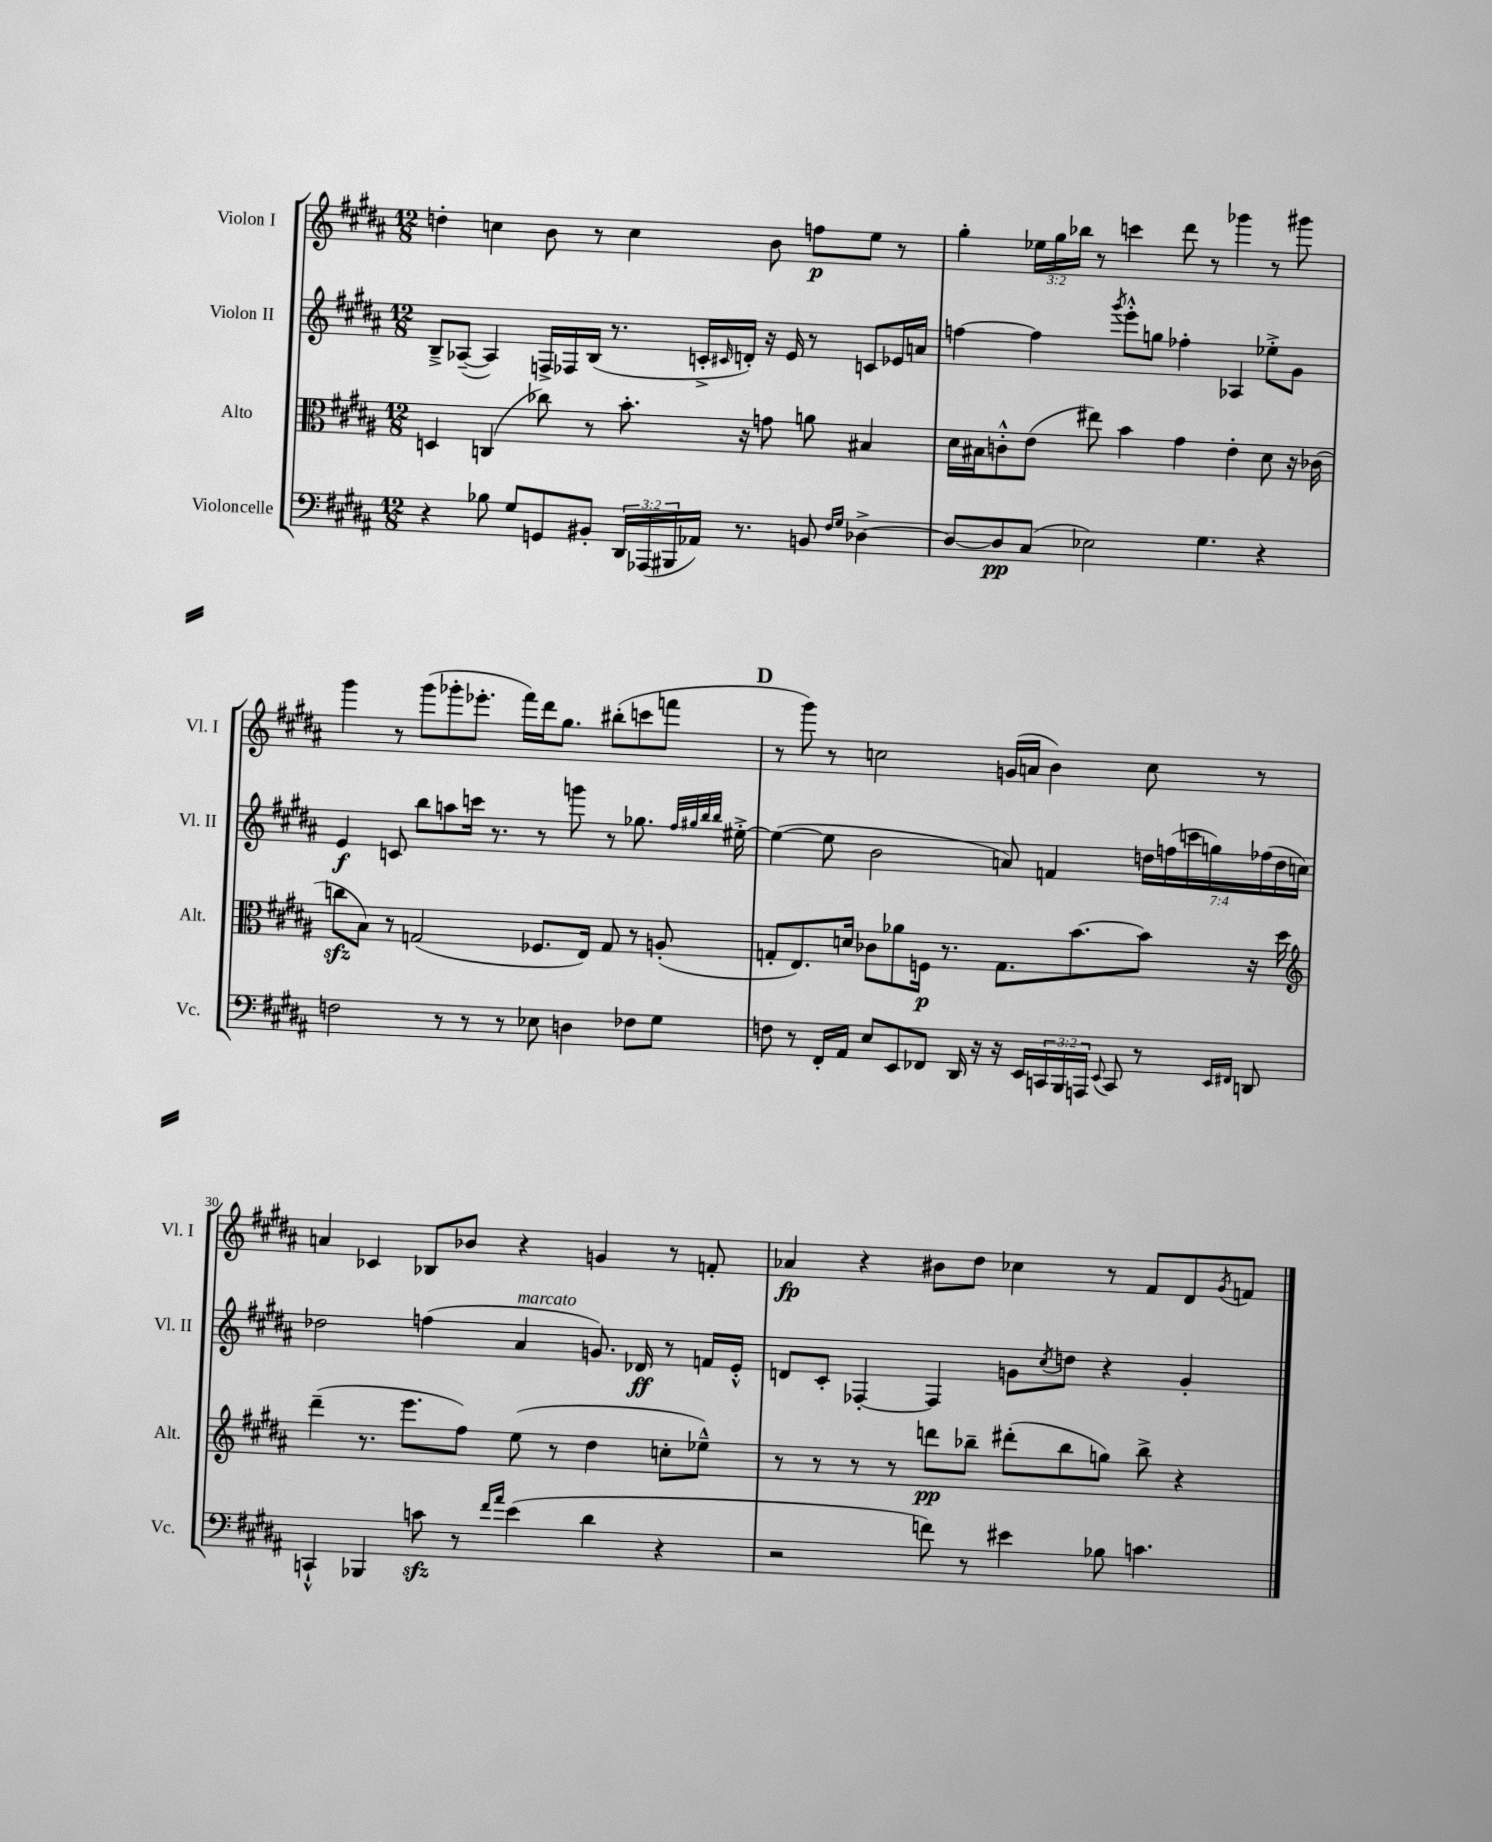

**kern	**kern	**kern	**kern
*staff4	*staff3	*staff2	*staff1
*clefF4	*clefC3	*clefG2	*clefG2
*k[f#c#g#d#a#]	*k[f#c#g#d#a#]	*k[f#c#g#d#a#]	*k[f#c#g#d#a#]
*M12/8	*M12/8	*M12/8	*M12/8
4r	4D	8B~^	4dd'
.	.	([8A-~	.
8B-	(4C	4A-])	4cc
8G#	.	.	.
8GG	8cc-)	16F^	8b
.	.	16F-	.
8BB#'	8r	(16B	8r
.	.	8.r	.
24DD#	8.b'	.	4cc
(24AAA-	.	.	.
24BBB#	.	.	.
16AA-)	.	16c'^	.
.	.	16qqc#	.
8.r	16r	16d')	.
.	8g	16r	8b
.	.	16e	.
8BB	8a	8r	8ff
16qqF#	.	.	.
16qqG#	.	.	.
[4D-^	4B#	8c	8ee
.	.	16e-	8r
.	.	16a	.
=	=	=	=
8D-_	16d#	[4ff	4gg#'
.	16B#	.	.
8D-]	8c'^^	.	.
(8C#	(8e	4ff]	24ee-
.	.	.	24gg#
.	.	.	24bb-
2E-)	8ee#)	.	8r
.	.	8qggg#	.
.	4b	8eee'^^	4ccc
.	.	8gg	.
.	4g#	4ff-'	8ddd#
4.G#	.	.	8r
.	4e'	4A-	4ggg-
4r	8d#	8ee-'^	8r
.	16r	8g#	8ggg#
.	(16c-	.	.
=	=	=	=
2F	8cc	4e	4ggg#
.	8B)	.	.
.	8r	8c	8r
.	(2G	8bb	(8ggg#
8r	.	8aa	8ggg-'
8r	.	16ccc	8.eee-'
.	.	8.r	.
8r	.	.	.
.	.	.	16fff#)
8E-	8.F-	8r	16ddd#
.	.	.	8.gg#
4D	.	8ggg	.
.	16E)	.	.
.	8G	8r	(8bb#'
8F-	8r	8.gg-	8ccc
8G#	(8A'	.	8fff
.	.	32qqff#	.
.	.	32qqgg#	.
.	.	32qqbb	.
.	.	32qqbb	.
.	.	[16ee#'^	.
=	=	=	=
8F	8G'	(4ee#_	8r
8r	8.E)	.	8ggg#)
16FF#'	.	8ee#]	8r
16AA#	16d	.	.
8E	8c-	2b	2cc
8EE	8a-	.	.
8FF-	16F	.	.
.	8.r	.	.
16DD#	.	.	.
16r	.	.	.
16r	8.G	8a)	(16g
16EE	.	.	16a
24CC	.	4f	4b)
24BBB	.	.	.
.	[8.b	.	.
24AAA	.	.	.
8qqEE	.	.	.
8CC	.	.	.
8r	8b]	28dd	8cc
.	.	(28ff	.
.	.	28ccc	.
.	.	28gg)	.
16qqEE	.	.	.
16qqFF#	.	.	.
8DD	16r	.	8r
.	.	(28ff-	.
.	.	28dd	.
.	16dd#	.	.
.	.	28cc)	.
=	=	=	=
*	*clefG2	*	*
4CC`^^	(4ddd#~	2dd-	4a
4BBB-	8.r	.	4c-
.	8.eee	.	.
8c	.	(4ff	8B-
8r	8ff#)	.	8b-
16qqf#	.	.	.
16qqa#	.	.	.
(4e	(8ee	4a#	4r
.	8r	.	.
4d#	4dd#	8.g)	4g
.	.	16d-	.
4r	8cc'	8r	8r
.	8ee-~^^)	16f	8f'
.	.	16e'^^	.
=	=	=	=
2r	8r	8d	4a-
.	8r	8c#'	.
.	8r	[4F-'	4r
.	8r	.	.
8f)	8ddd	4F-]	8b#
8r	8bb-~	.	8dd#
4e#	(8ddd#'	8g	4cc-
.	.	8qcc#	.
.	8bb-	8dd	.
8B-	8gg)	4r	8r
4.c	8bb-^	.	8f#
.	4r	4g'	8d#
.	.	.	8qg#
.	.	.	8f
==	==	==	==
*-	*-	*-	*-
